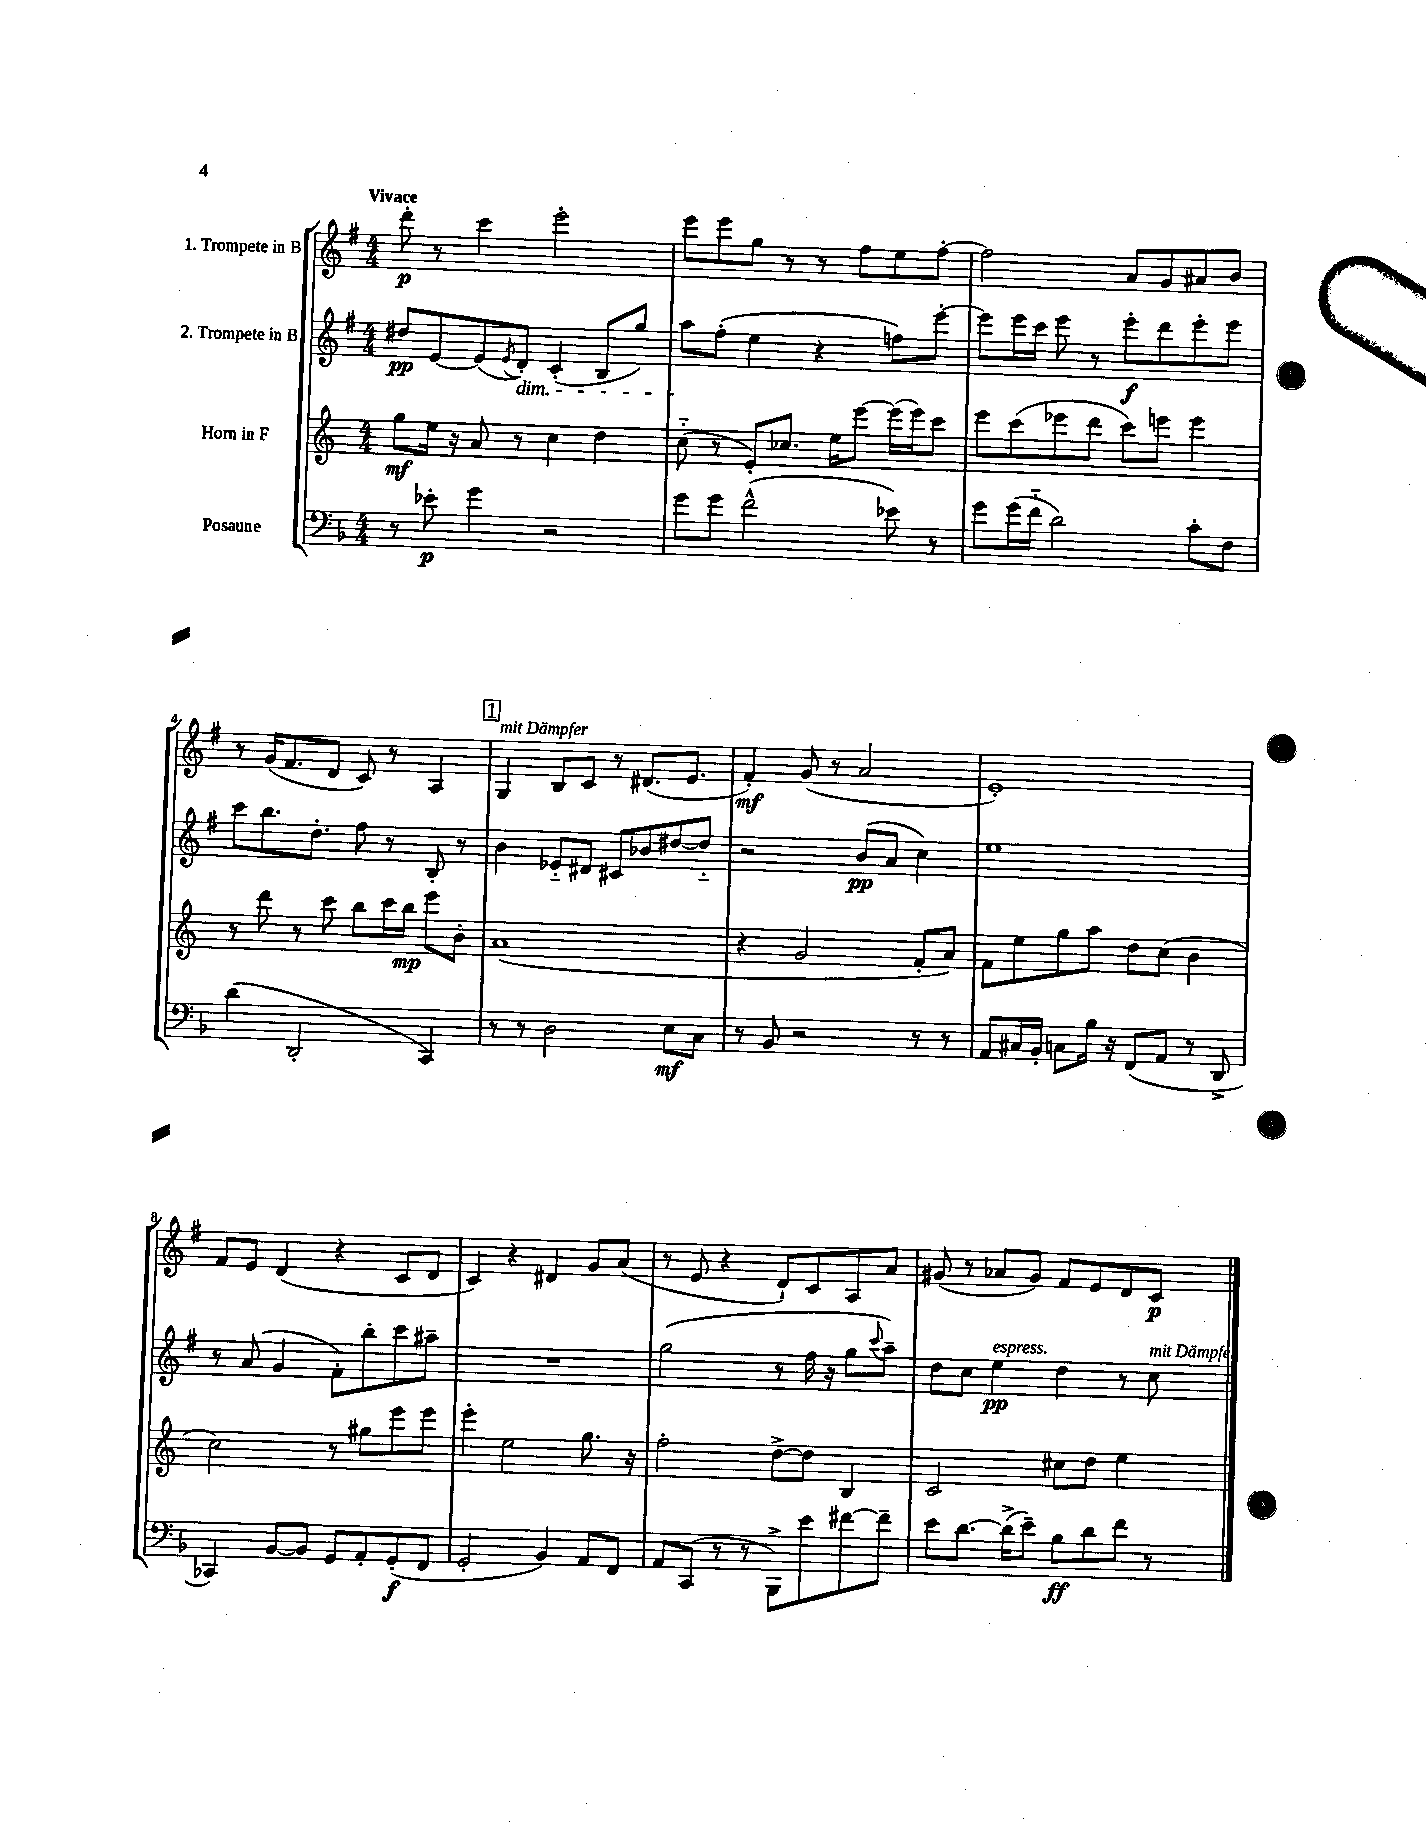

**kern	**kern	**kern	**kern
*staff4	*staff3	*staff2	*staff1
*clefF4	*clefG2	*clefG2	*clefG2
*k[b-]	*k[]	*k[f#]	*k[f#]
*M4/4	*M4/4	*M4/4	*M4/4
8r	8gg	8dd#	8ddd'
8e-'	16ee	[8e	8r
.	16r	.	.
4g	8a	(8e]	4ccc
.	.	8qe	.
.	8r	8d')	.
2r	4cc	(4c'	2eee'
.	4dd	8B	.
.	.	8gg)	.
=	=	=	=
8g	(8cc'~	8aa	8eee
8g	8r	(8ff#'	8eee
(2f^^	8e')	4ee	8gg
.	8.cc-	.	8r
.	.	4r	8r
.	16ee	.	.
.	[8eee	.	8ff#
8e-)	(16eee]	8ff)	8ee
.	16eee)	.	.
8r	8ccc	[8eee'	[8ff#'
=	=	=	=
8g	8eee	8eee]	2ff#]
(16g	(8ccc	16eee	.
16f'~	.	16ccc	.
2d)	8eee-	8eee	.
.	8ddd	8r	.
.	8ccc)	8eee'	8a
.	8eee	8ddd	8g
8c'	4eee	8eee'	8a#
8F	.	8eee	8b
=	=	=	=
(4d	8r	8ccc	8r
.	8ddd	8.bb	(16g
.	.	.	8.f#
2DD'	8r	.	.
.	.	8.dd'	.
.	8ccc	.	8d
.	8bb	8ff#	8c)
.	16ccc	8r	8r
.	16bb	.	.
4CC)	8eee	8B'	4A
.	8b'	8r	.
=	=	=	=
8r	(1a	4b	4G
8r	.	.	.
2D	.	8e-'~	8B
.	.	8d#	8c
.	.	8c#	8r
.	.	8b-	(8.d#
8E	.	[8dd#	.
.	.	.	8.e
8C	.	8dd#'~]	.
=	=	=	=
8r	4r	2r	4f#')
8BB-	.	.	.
2r	2g	.	(8g
.	.	.	8r
.	.	(8b	2a
.	.	8a	.
8r	8f'	4cc)	.
8r	8a)	.	.
=	=	=	=
8AA	8f	1ee	1e')
16C#	8ee	.	.
16BB-'	.	.	.
8C	8gg	.	.
16B-	8aa	.	.
16r	.	.	.
(8FF	8dd	.	.
8AA	(8cc	.	.
8r	4b	.	.
8DD^	.	.	.
=	=	=	=
4CC-)	2cc)	8r	8f#
.	.	(8a	8e
[8BB-	.	4g	(4d
8BB-]	.	.	.
8GG	8r	8f#')	4r
8AA'	8gg#	8bb'	.
(8GG'	8eee	8ccc	8c
8FF	8eee	8aa#~	8d
=	=	=	=
2GG'	4eee'	1r	4c)
.	2ee	.	4r
4BB-)	.	.	4d#
8AA	8.gg	.	8g
8FF	.	.	(8a
.	16r	.	.
=	=	=	=
8AA	2ff'	(2gg	8r
(8CC	.	.	8e
8r	.	.	4r
8r	.	.	.
8BBB-^)	[8dd^	8r	8d`)
8e	8dd]	16ff#	8c
.	.	16r	.
[8f#	4B	8gg	8A
.	.	8qqccc	.
8f#~]	.	8aa~)	8a
=	=	=	=
8e	2c	8dd	(8g#
[8.d	.	8cc	8r
.	.	4ee	8a-
(16d^]	.	.	.
8e~)	.	.	8g#)
8B-	8cc#	4dd	8f#
8d	8dd	.	8e
8f	4ee	8r	8d
8r	.	8cc	8c
==	==	==	==
*-	*-	*-	*-
